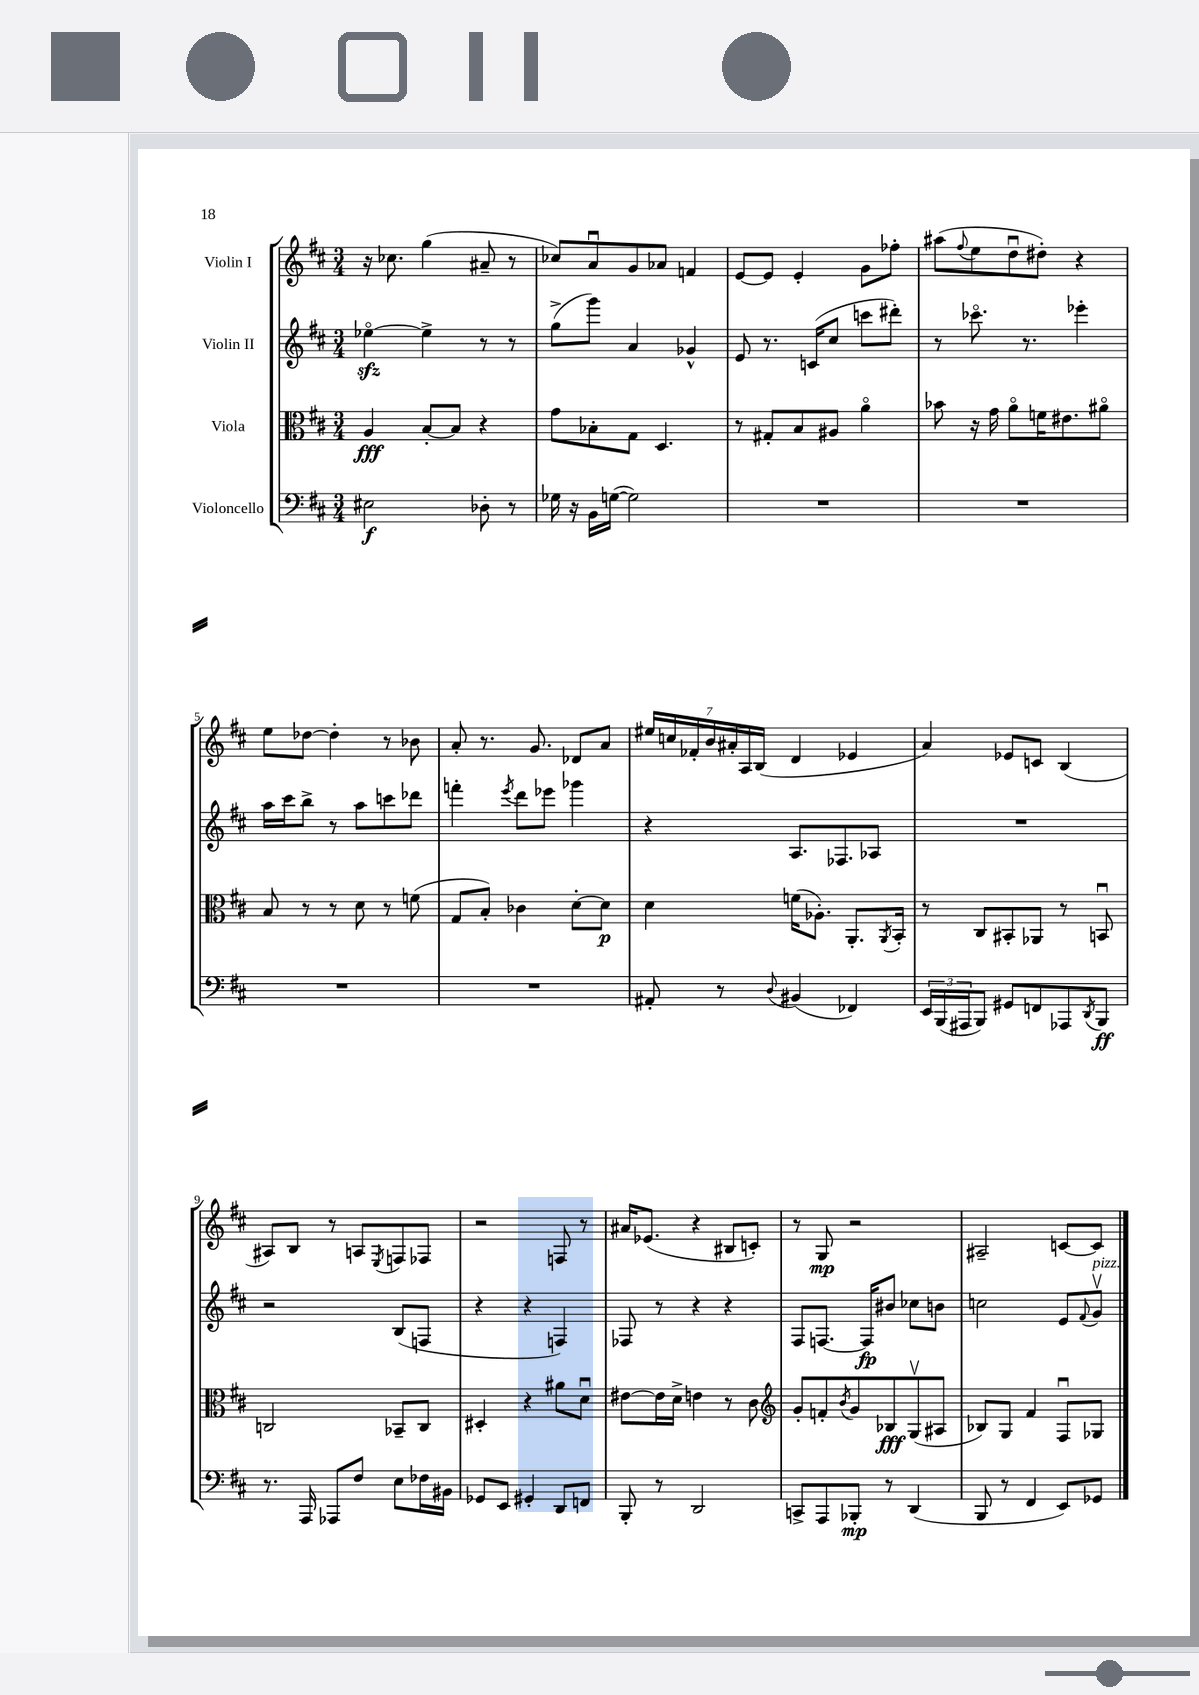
<<
\new StaffGroup <<
\new Staff = "s0" \with { instrumentName = "Violin I" } {
    \clef treble \key d \major \numericTimeSignature \time 3/4
    r16 ces''8. g''4( ais'8-- r8 |
    ces''8) a'8\downbow g'8 aes'8 f'4 |
    e'8~ e'8 e'4-. g'8 fes''8-. |
    ais''8( \appoggiatura { fis''8 } e''8 d''8\downbow dis''8-.) r4 |
    e''8 des''8~ des''4-. r8 bes'8 |
    a'8-. r8. g'8. des'8 a'8 |
    \tuplet 7/4 { eis''16 c''16 fes'16-. b'16 ais'16-. a16 b16( } d'4 ees'4 |
    a'4) ees'8 c'8 b4( |
    ais8) b8 r8 a8 \acciaccatura { e8 } f8 fes8 |
    r2 f8 r8 |
    ais'16 ees'8.( r4 bis8 c'8-.) |
    r8 g8\mp r2 |
    ais2-- c'8~ c'8 \bar "|." |
}
\new Staff = "s1" \with { instrumentName = "Violin II" } {
    \clef treble \key d \major \numericTimeSignature \time 3/4
    ees''4~\flageolet\sfz ees''4-> r8 r8 |
    g''8->( g'''8) a'4 ges'4-^ |
    e'8 r8. c'16( cis''8 c'''8 dis'''8-.) |
    r8 ces'''8.\flageolet r8. ees'''4-. |
    a''16 cis'''16 b''8-> r8 a''8 c'''8 des'''8 |
    f'''4-. \acciaccatura { e'''8 } d'''8 ees'''8 ges'''4 |
    r4 a8. fes8. aes8 |
    R2. |
    r2 b8( f8 |
    r4 r4 f4) |
    fes8 r8 r4 r4 |
    fis8 f8.~ f16\fp bis'8 ces''8 b'8 |
    c''2 e'8 \appoggiatura { fis'8 } g'8\upbow^\markup { \italic "pizz." } \bar "|." |
}
\new Staff = "s2" \with { instrumentName = "Viola" } {
    \clef alto \key d \major \numericTimeSignature \time 3/4
    a4\fff b8~-. b8 r4 |
    g'8 bes8-. g8 d4. |
    r8 gis8-. b8 ais8 a'4\flageolet |
    bes'8 r16 g'16 a'8\flageolet f'16 eis'8. ais'8\flageolet |
    b8 r8 r8 d'8 r8 f'8( |
    g8 b8-.) ces'4 d'8~-. d'8\p |
    d'4 f'16( aes8.-.) a,8.-. \acciaccatura { a,8 } b,16-. |
    r8 cis8 bis,8-. aes,8 r8 b,8\downbow |
    c2 bes,8-- c8 |
    dis4-. r4 ais'8 d'8\downbow |
    eis'8~ eis'16 d'16-> e'4 r8 cis'8 |
    \clef treble g'8-. f'8-. \acciaccatura { b'8 } g'8 bes8\fff g8\upbow( ais8 |
    bes8) g8 fis'4 fis8\downbow ges8 \bar "|." |
}
\new Staff = "s3" \with { instrumentName = "Violoncello" } {
    \clef bass \key d \major \numericTimeSignature \time 3/4
    eis2\f des8-. r8 |
    ges16 r16 b,16 g16~( g2) |
    R2. |
    R2. |
    R2. |
    R2. |
    ais,8-. r8 \appoggiatura { d8 } bis,4( fes,4) |
    \tuplet 3/2 { e,16 b,,16( ais,,16 } b,,8) gis,8 f,8 aes,,8 \acciaccatura { d,8 } b,,8\ff |
    r8. a,,16 aes,,8 fis8 e8 fes16 bis,16 |
    ges,8 e,8 gis,4-. d,8 f,8 |
    b,,8-. r8 d,2 |
    c,8-> a,,8 bes,,8-.\mp r8 d,4( |
    b,,8 r8 fis,4 e,8) ges,8 \bar "|." |
}
>>
>>
